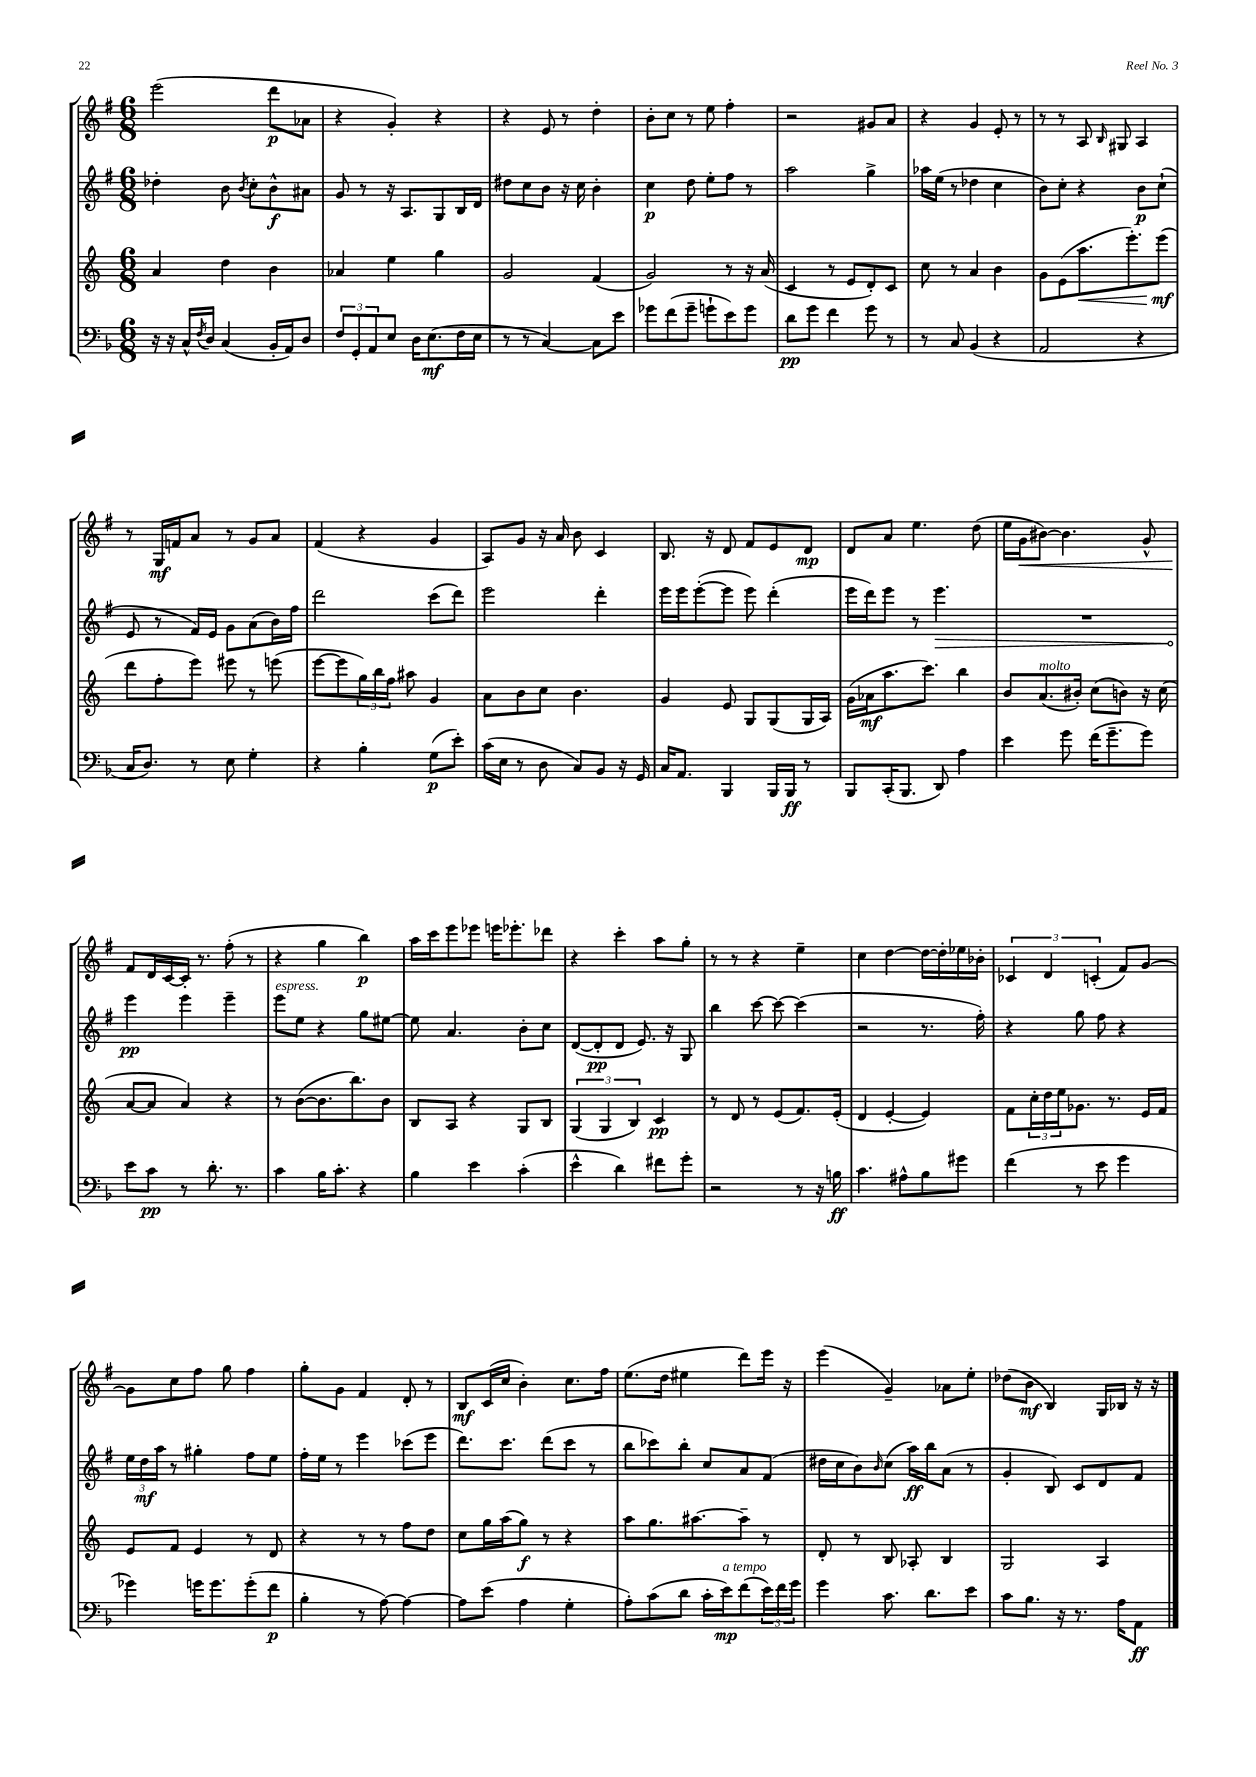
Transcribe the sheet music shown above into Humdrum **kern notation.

**kern	**kern	**kern	**kern
*staff4	*staff3	*staff2	*staff1
*clefF4	*clefG2	*clefG2	*clefG2
*k[b-]	*k[]	*k[f#]	*k[f#]
*M6/8	*M6/8	*M6/8	*M6/8
16r	4a	4dd-'	(2eee
16r	.	.	.
16C^^	.	.	.
8qF	.	.	.
16D	.	.	.
(4C	4dd	8b	.
.	.	8qb	.
.	.	8cc'	.
16BB-'	4b	8b^^	8ddd
16AA)	.	.	.
8D	.	8a#	8a-
=	=	=	=
12F	4a-	8g	4r
12GG'	.	.	.
.	.	8r	.
12AA	.	.	.
8E	4ee	16r	4g')
.	.	8.A	.
16D	.	.	.
(8.E	.	.	.
.	4gg	8G	4r
16F	.	16B	.
16E	.	16d	.
=	=	=	=
8r	2g	8dd#	4r
8r	.	8cc	.
[4C)	.	8b	8e
.	.	16r	8r
.	.	16cc	.
8C]	(4f	4b'	4dd'
8e	.	.	.
=	=	=	=
8g-	2g)	4cc	8b'
(8f	.	.	8cc
8g-~	.	8dd	8r
8g`	.	8ee'	8ee
8e)	8r	8ff#	4ff#'
8g	16r	8r	.
.	(16a	.	.
=	=	=	=
8d	4c	2aa	2r
8g	.	.	.
4f	8r	.	.
.	8e	.	.
8g	8d')	4gg^	8g#
8r	8c	.	8a
=	=	=	=
8r	8cc	16aa-	4r
.	.	(16ee	.
8C	8r	8r	.
(4BB-	4a	4dd-	4g
4r	4b	4cc	8e'
.	.	.	8r
=	=	=	=
2AA	8g	8b)	8r
.	(8e	8cc'	8r
.	8.aa	4r	8A
.	.	.	16qqB
.	.	.	8G#
.	8.eee')	.	.
4r	.	8b	4A
.	(8eee	(8cc`	.
=	=	=	=
16C	8ddd	8e	8r
8.D)	.	.	.
.	8ff'	8r	16G
.	.	.	16f
8r	8eee)	16f#)	8a
.	.	16e	.
8E	8eee#	8g	8r
4G'	8r	(8a	8g
.	(8eee	16b)	8a
.	.	16ff#	.
=	=	=	=
4r	[8eee	2ddd	(4f#
.	8eee]	.	.
4B-'	24gg)	.	4r
.	24bb	.	.
.	24ff	.	.
.	8aa#	.	.
(8G	4g	(8ccc	4g
8e')	.	8ddd)	.
=	=	=	=
(16c	8a	2eee	8A)
16E	.	.	.
8r	8b	.	8g
8D	8cc	.	16r
.	.	.	16a
8C)	4.b	.	8b
8BB-	.	4ddd'	4c
16r	.	.	.
16GG	.	.	.
=	=	=	=
16C	4g	16eee	8.B
8.AA	.	16eee	.
.	.	([8eee'	.
.	.	.	16r
4BBB-	8e	8eee]	8d
.	8G	8eee)	8f#
16BBB-	(8G	(4ddd'	8e
16BBB-	.	.	.
8r	16G	.	8d
.	16A)	.	.
=	=	=	=
8BBB-	(16g	16eee	8d
.	16a-	16ddd)	.
(16CC'	8.aa	8eee	8a
8.BBB-	.	.	.
.	.	8r	4.ee
.	8.ccc)	.	.
8DD)	.	4.eee	.
4A	4bb	.	.
.	.	.	(8dd
=	=	=	=
4e	8b	2.r	16ee
.	.	.	16g
.	(8.a	.	[8b#)
8g	.	.	4.b#]
.	16b#')	.	.
(16f	(8cc	.	.
8.g~	.	.	.
.	8b)	.	.
8g)	16r	.	8g^^
.	(16cc	.	.
=	=	=	=
8e	[8a	4eee	8f#
8c	8a]	.	16d
.	.	.	[16c
8r	4a)	4eee	16c']
.	.	.	8.r
8.d'	.	.	.
.	4r	4eee~	(8ff#'
8.r	.	.	.
.	.	.	8r
=	=	=	=
4c	8r	8eee	4r
.	([8b	8ee	.
16B-	8.b]	4r	4gg
8.c'	.	.	.
.	8.bb)	.	.
4r	.	8gg	4bb)
.	8b	[8ee#	.
=	=	=	=
4B-	8B	8ee#]	16aa
.	.	.	16ccc
.	8A	4.a	8eee
4e	4r	.	8eee-
.	.	.	16eee
.	.	.	8.eee-'
(4c'	8G	8b'	.
.	8B	8cc	8ddd-
=	=	=	=
4e^^	(6G	([8d	4r
.	.	8d']	.
.	6G	.	.
4d)	.	8d	4ccc'
.	6B)	.	.
.	.	8.e)	.
8f#	4c	.	8aa
.	.	16r	.
8g'	.	8G	8gg'
=	=	=	=
2r	8r	4bb	8r
.	8d	.	8r
.	8r	[8ccc	4r
.	(8e	8ccc_	.
8r	8.f)	(4ccc]	4ee~
16r	.	.	.
16B	(16e'	.	.
=	=	=	=
4.c	4d	2r	4cc
.	[4e'	.	[4dd
8A#^^	.	.	.
8B-	4e])	8.r	16dd_
.	.	.	16dd']
8g#	.	.	16ee-
.	.	16ff#')	16b-'
=	=	=	=
(4f	8f	4r	6c-
.	24cc'	.	.
.	24dd	.	6d
.	24ee	.	.
8r	8.g-	8gg	.
.	.	.	(6c'
8e	.	8ff#	.
.	8.r	.	.
4g	.	4r	8f#)
.	16e	.	[8g
.	16f	.	.
=	=	=	=
4g-)	8e	24ee	8g]
.	.	24dd	.
.	.	24aa	.
.	8f	8r	8cc
16g	4e	4gg#'	8ff#
8.g	.	.	.
.	.	.	8gg
(8g'	8r	8ff#	4ff#
8f	8d	8ee	.
=	=	=	=
4B-'	4r	16ff#'	8gg'
.	.	16ee	.
.	.	8r	8g
8r	8r	4eee	4f#
[8A)	8r	.	.
4A_	8ff	(8ccc-	8d'
.	8dd	8eee	8r
=	=	=	=
8A]	8cc	8.ddd)	8B
(8e	16gg	.	(16c
.	(16aa	8.ccc	16cc
4A	8gg)	.	4b')
.	8r	(8ddd	.
4G'	4r	8ccc	8.cc
.	.	8r	.
.	.	.	16ff#
=	=	=	=
8A')	8aa	8bb	(8.ee
(8c	8.gg	8ccc-)	.
.	.	.	16dd
8d	.	8bb'	4ee#
.	[8.aa#	.	.
16c'	.	8cc	.
16e)	.	.	.
(8f	8aa#~]	8a	8ddd)
24e)	8r	(8f#	16eee
24f	.	.	.
.	.	.	16r
24g	.	.	.
=	=	=	=
4g	8d'	16dd#	(4eee
.	.	16cc	.
.	8r	8b)	.
.	.	16qqb	.
8.c	8B	(8cc	4g~)
.	8A-'	16aa)	.
8.d	.	16bb	.
.	4B	(8a	8a-
8e	.	8r	8ee'
=	=	=	=
8c	2G	4g'	(8dd-
8.B-	.	.	8b
.	.	8B)	4B)
16r	.	.	.
8.r	.	8c	.
.	4A	8d	16G
16A	.	.	16B-
8AA	.	8f#	16r
.	.	.	16r
==	==	==	==
*-	*-	*-	*-
